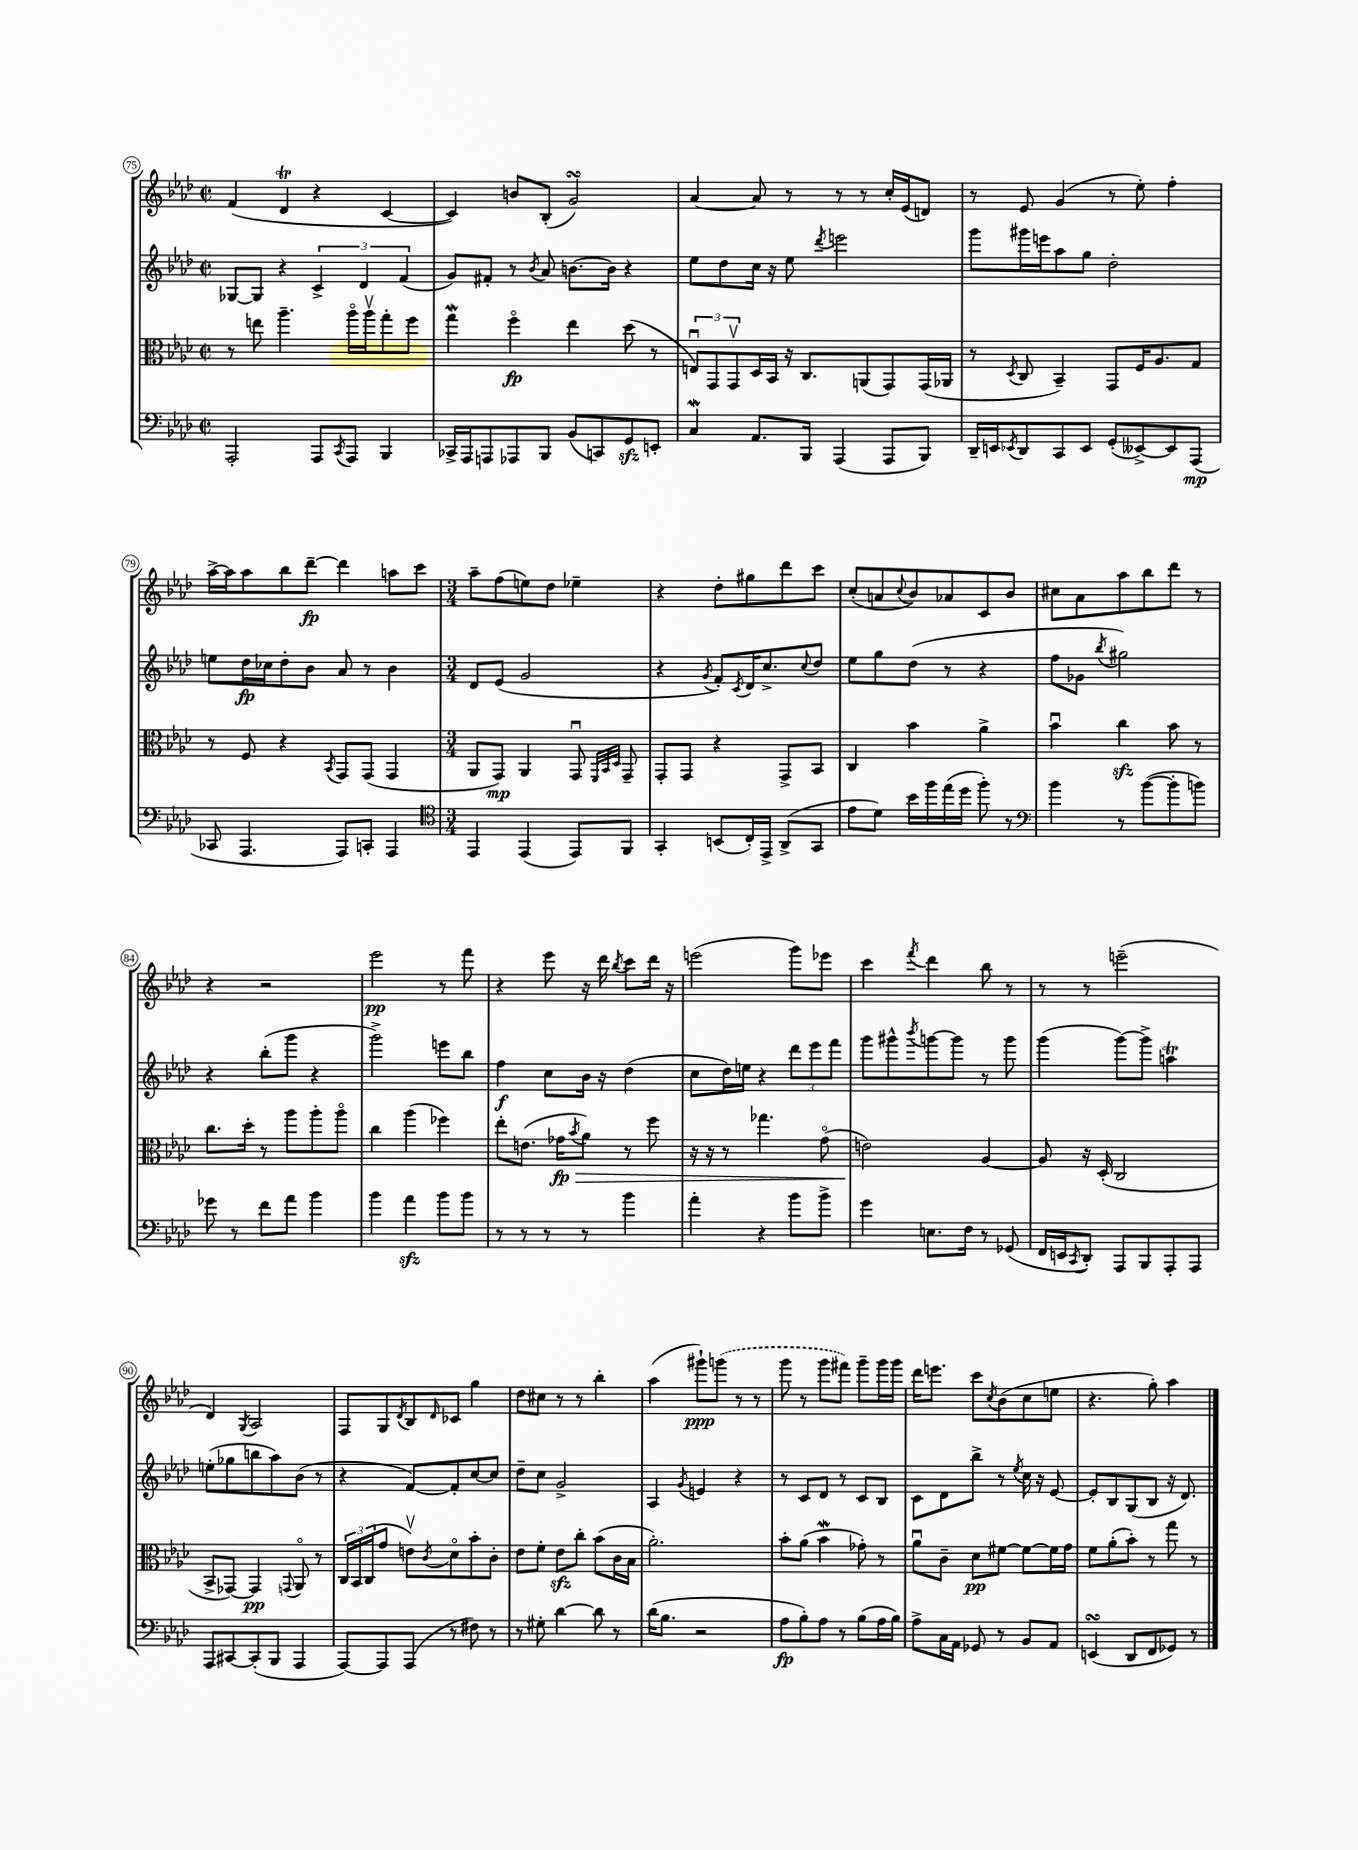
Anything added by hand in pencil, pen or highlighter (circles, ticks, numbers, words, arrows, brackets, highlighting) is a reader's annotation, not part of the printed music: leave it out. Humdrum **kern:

**kern	**kern	**kern	**kern
*staff4	*staff3	*staff2	*staff1
*clefF4	*clefC3	*clefG2	*clefG2
*k[b-e-a-d-]	*k[b-e-a-d-]	*k[b-e-a-d-]	*k[b-e-a-d-]
*M2/2	*M2/2	*M2/2	*M2/2
*met(c|)	*met(c|)	*met(c|)	*met(c|)
2AAA-'/	8r	[8G-/L	(4f/
.	8ee\	8G-/]J	.
.	4.aa-~\	4r	4d-/
8AAA-/L	.	6c^/	4r
8qCC/	.	.	.
8AAA-/J	16aa-o\LL	.	.
.	.	6d-/	.
.	16aa-v\J	.	.
4BBB-/	8gg'\	.	[4c/
.	.	(6f/	.
.	8ff\J	.	.
=	=	=	=
16CC-^/LL	4gg\	8g/L)	4c/])
16AAA-/J	.	.	.
8AAA/	.	8f#'/J	.
8AAA-/	4ffo\	8r	8b/L
.	.	8qb-/	.
8BBB-/J	.	8a-/	(8B-'/J
(8BB-/L	4ee-\	[8.b\L	2g/)
8CC/)	.	.	.
.	.	16b\]Jk	.
8GG/	(8dd-\	4r	.
8EE'/J	8r	.	.
=	=	=	=
4C/	12Eu/L)	8ee-\L	[4a-/
.	12GG/	.	.
.	.	8dd-\	.
.	12GGv/	.	.
8.AA-/L	16D-/L	16cc\Jk	8a-/]
.	16BB-/JJ	16r	.
.	16r	8ee-\	8r
16BBB-/Jk	8.C/L	.	.
.	.	8qddd-/	.
(4AAA-/	.	2eee\	8r
.	(8AA/	.	8r
8AAA-/L	8GG/)	.	16cc'/LL
.	.	.	(16e-/J
8BBB-/J)	(16GG/L	.	8d/J)
.	16AA-/JJ	.	.
=	=	=	=
16DD-~/LL	8r	8ggg\L	8r
16EE/J	.	.	.
8qEE-/	8qD-/	.	.
8DD-/	8C/	16ggg#\L	8e-/
.	.	16eee\J	.
8CC/	4BB-~/)	8aa-\	(4g/
8EE-/J	.	8gg\J	.
(8GG'/L	8GG/L	2dd-'\	8r
[8EE--^/)	16F/K	.	8ee-'\)
.	8.A-/	.	.
8EE--/]	.	.	4ff'\
(8AAA-/J	8G/J	.	.
=	=	=	=
8CC-/	8r	8ee\L	[16aa-^\LL
.	.	.	16aa-\]J
4.AAA-/	8F/	16dd-\L	8aa-\
.	.	16cc-\J	.
.	4r	8dd-'\	8bb-\
.	.	8b-\J	[8ddd-~\J
.	8qBB-/	.	.
8AAA-/L)	8GG/L	8a-/	4ddd-\]
8CC'/J	(8GG/J	8r	.
4AAA-/	4GG/	4b-\	8aa\L
.	.	.	8ccc\J
=	=	=	=
*clefC4	*	*	*
*M3/4	*M3/4	*M3/4	*M3/4
4EE-/	8AA-/L	8d-/L	8aa-~\L
.	8GG/J)	(8e-/J	(8ff\
(4EE-/	4AA-/	2g/	8ee\)
.	.	.	8dd-\J
8EE-/L)	8GGu/	.	4ee-~\
.	32qqFF/LLL	.	.
.	32qqBB-/	.	.
.	32qqD-/JJJ	.	.
8FF/J	8GG~/	.	.
=	=	=	=
4GG'/	8GG'/L	4r	4r
.	8GG/J	.	.
.	.	8qg/	.
(8BB/L	4r	8f'/L)	8dd-'\L
.	.	8qc/	.
16C'/L)	.	16d-/K	8gg#\
16EE-^/JJ	.	8.cc^/	.
(8AA-^/L	8GG^/L	.	8ddd-\
.	.	8qqcc/	.
8GG/J	8BB-/J	8dd-/J	8ccc\J
=	=	=	=
8e-\L	4C/	8ee-\L	(8cc'/L
8d-\J)	.	8gg\	8a/
.	.	.	8qqcc/
16b-\LL	4b-\	(8dd-\J	8b-/)
16ff\	.	.	.
(16ee-\	.	8r	8a-/
16dd-\JJ	.	.	.
8ff'\)	4a-^\	4r	8c/
8r	.	.	8b-/J
=	=	=	=
*clefF4	*	*	*
4b-\	4b-u\	8ff\L	8cc#\L
.	.	8g-\J	8a-\
.	.	8qbb-/	.
8r	4cc\	2gg#\)	8aa-\
([8b-\L	.	.	8bb-\
8b-'\]	8b-\	.	8ddd-\J
8b\J)	8r	.	8r
=	=	=	=
8g-\	8.cc\L	4r	4r
8r	.	.	.
.	16dd-'\Jk	.	.
8f\L	8r	(8bb-'\L	2r
8a-\J	8aa-\L	8ggg\J	.
4b-\	8aa-'\	4r	.
.	8aa-o\J	.	.
=	=	=	=
4b-\	4cc\	2ggg^\)	2eee-\
4a-\	(4aa-\	.	.
8b-\L	4ff-\)	8eee\L	8r
8b-\J	.	8bb-\J	8fff\
=	=	=	=
8r	8ee-'\L	4ff\	4r
8r	(8.e\J	.	.
8r	.	8cc\L	8eee-\
.	16g-\LK	.	.
.	8qb-/	.	.
8r	8a-\J)	16b-\Jk	16r
.	.	16r	16ddd-\
.	.	.	8qbb-/
4b-\	8r	(4dd-\	8ccc\L
.	8ff\	.	16ddd-\Jk
.	.	.	16r
=	=	=	=
4a-'\	16r	8cc\L	(2eee\
.	16r	.	.
.	8r	16dd-\L)	.
.	.	16ee\JJ	.
4r	4.gg-\	4r	.
8b-\L	.	12ddd-\L	8ggg\L)
.	.	12eee-\	.
8b-^\J	(8go\	.	8eee-\J
.	.	12fff\J	.
=	=	=	=
4g\	2e\)	8ggg\L	4ccc\
.	.	8ggg#^^\	.
.	.	8qbbb-/	8qfff/
8.E\L	.	[8ggg\	4ddd-\
.	.	8ggg\]J	.
16F\Jk	.	.	.
8r	[4A-/	8r	8bb-\
(8GG-/	.	8ggg\	8r
=	=	=	=
16FF/LL	8A-/]	(4ggg\	8r
16EE/J	.	.	.
8qCC/	.	.	.
8DD-'/J)	16r	.	8r
.	(16D-'/	.	.
8AAA-/L	2C/	[8ggg\L)	(2eee~\
8BBB-/	.	8ggg^\]J	.
8AAA-'/	.	4aa\	.
8AAA-/J	.	.	.
=	=	=	=
8AAA-/L	8BB-^/L	(8ee'\L	4d-/)
[8CC#/	[8GG-/J)	8gg-\	.
.	.	.	8qG/
(8CC#'/]	4GG-/]	8bb\	2A-/
8BBB-/J	.	8aa-\)	.
.	8qqGG/	.	.
4AAA-/	8AA-o/	(8b-\J	.
.	8r	8r	.
=	=	=	=
[8AAA-/L)	24C/LL	4r	8F/L
.	24BB-/	.	.
.	(24C/J	.	.
8AAA-/]	8g/J	.	8G/
.	.	.	8qd-/
(8AAA-/J	8ev\L)	[8f/L)	8B-/
.	8qc/	.	16qqd-/
8r	8d-o\	8f'/]	8c-/J
8F#\)	8b-'\	[8cc/	4gg\
8r	8c'\J	8cc/]J	.
=	=	=	=
8r	8e-\L	8dd-~\L	8dd-\L
8G#'\	8f'\J	8cc\J	8cc#\J
[4d-\	8e-\L	2g^/	8r
.	8cc'\J	.	8r
8d-\]	(8b-\L	.	4bb-'\
8r	16c\L	.	.
.	16B-\JJ	.	.
=	=	=	=
(16d-\LK	2.a-'\)	4A-/	(4aa-\
8.B-\J	.	.	.
.	.	8qg/	.
2r	.	4e/	8ggg#`\L)
.	.	.	(8ggg\J
.	.	4r	8r
.	.	.	8r
=	=	=	=
8A-\L	8b-'\L	8r	8ggg\
8B-'\)	(8a-\J	8c/L	8r
8A-\J	4b-\	8d-/J	8ggg\L
8r	.	8r	8fff#\J)
(8B-\L	8g-'\)	8c/L	8ggg~\L
16A-\L	8r	8B-/J	16ggg\L
16B-\JJ)	.	.	16ggg\JJ
=	=	=	=
8A-^\L	8a-u\L	8c\L	16ddd-\LK
.	.	.	8.eee\J
16C\L	8c~\J	8d-\	.
16AA-\JJ	.	.	.
8GG-/	8d-\L	8bb-^\J	8ccc\L
.	.	.	8qcc/
8r	[8f#\J	8r	(8b-\
.	.	8qee-/	.
8BB-/L	8f#\_L	16cc\	8cc\
.	.	16r	.
8AA-/J	16f#\]L	[8e-/	8ee\J
.	16g\JJ	.	.
=	=	=	=
(4EE/	8f\L	8e-'/]L	4.r
.	(8a-'\	8B-/	.
8DD-/L	8b-'\J)	(8G/	.
8FF/	8r	8B-/J	8gg'\)
8GG-/J)	8gg\	16r	4aa-\
.	.	8.d-/)	.
8r	8r	.	.
==	==	==	==
*-	*-	*-	*-
